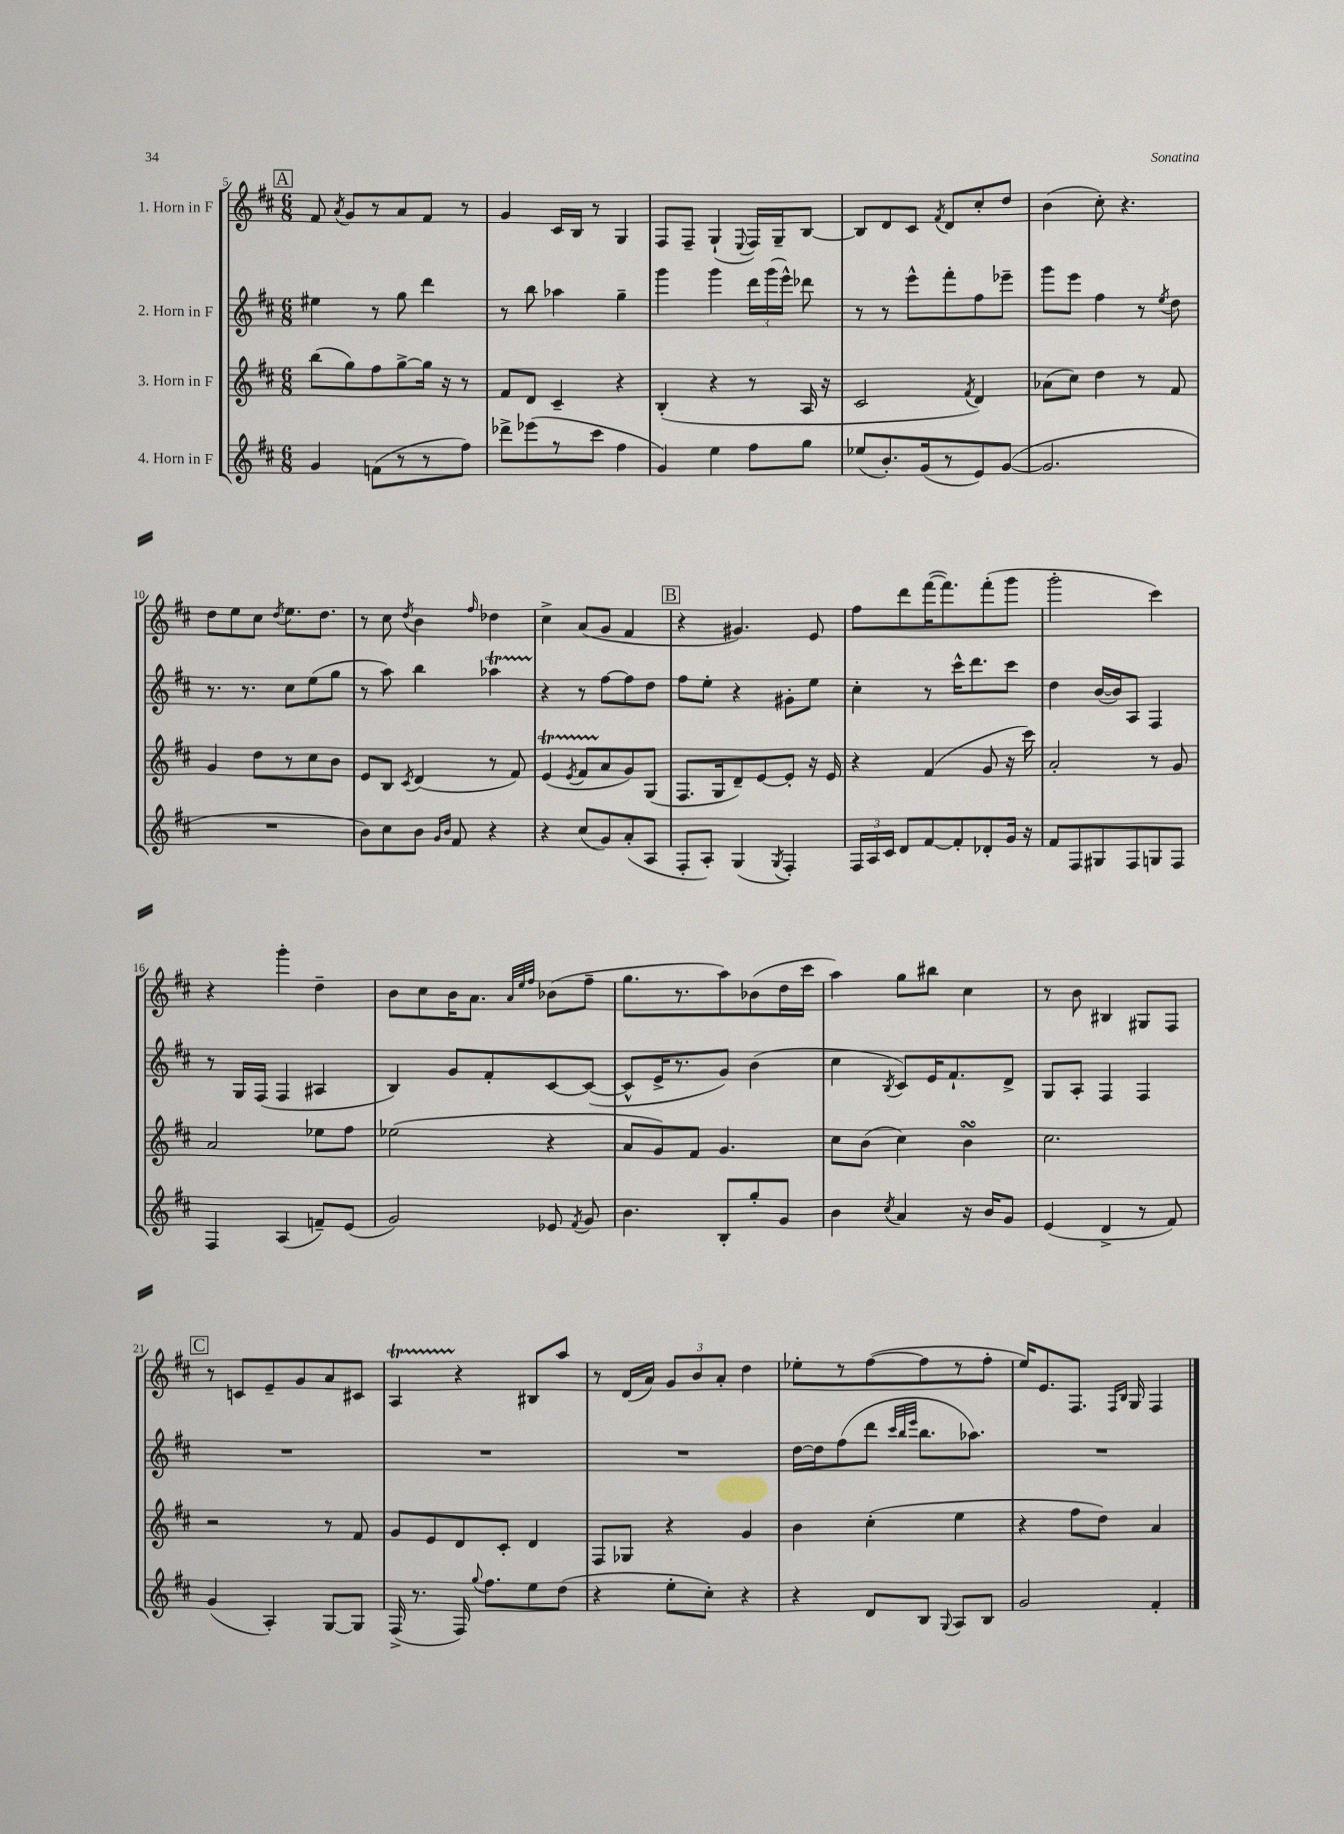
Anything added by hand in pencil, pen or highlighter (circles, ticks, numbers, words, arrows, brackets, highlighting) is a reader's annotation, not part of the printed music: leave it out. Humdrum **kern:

**kern	**kern	**kern	**kern
*staff4	*staff3	*staff2	*staff1
*clefG2	*clefG2	*clefG2	*clefG2
*k[f#c#]	*k[f#c#]	*k[f#c#]	*k[f#c#]
*M6/8	*M6/8	*M6/8	*M6/8
4g	(8bb	4ee#	8f#
.	.	.	8qa
.	8gg)	.	8g
(8f	8ff#	8r	8r
8r	[8gg^	8gg	8a
8r	16gg]	4ddd	8f#
.	16r	.	.
8ff#)	8r	.	8r
=	=	=	=
8ddd-^	8f#	8r	4g
(8eee-	8d	8bb	.
8r	4c#~	4aa-	16c#
.	.	.	16B
8ccc#	.	.	8r
4ff#	4r	4gg~	4G
=	=	=	=
4g)	(4B'	4ggg	8F#
.	.	.	8F#~
4ee	4r	4ggg	(4G`
.	.	.	8qqE
8ff#	8r	24ddd	16F#)
.	.	(24ggg	.
.	.	.	16G~
.	.	24eee^^)	.
8gg	16A	8ddd-	[8B
.	16r	.	.
=	=	=	=
(8ee-	2c#	8r	8B]
8.b')	.	8r	8d
.	.	8eee^^	8c#
(16g	.	.	.
.	.	.	8qf#
8r	.	8fff#'	8d
.	8qf#	.	.
8e)	4d)	8ff#	8cc#'
([8g	.	8eee-~	8dd
=	=	=	=
2.g]	(8a-	8ggg	(4b
.	8cc#)	8eee	.
.	4dd	4ff#	8cc#')
.	.	.	4.r
.	8r	8r	.
.	.	8qee	.
.	8f#	8dd	.
=	=	=	=
2.r	4g	8.r	8dd
.	.	.	8ee
.	.	8.r	.
.	8dd	.	8cc#
.	.	.	8qdd
.	8r	8cc#	8.ee
.	8cc#	(8ee	.
.	.	.	8.dd
.	8b	8gg	.
=	=	=	=
8b)	8e	8r	8r
8cc#	8B	8aa)	8cc#
.	8qc#	.	8qdd
8b	(4d	4bb	4b
16qqg	.	.	.
16qqb	.	.	.
8f#	.	.	.
.	.	.	16qqff#
4r	8r	4aa-	4dd-
.	8f#)	.	.
=	=	=	=
4r	(4e	4r	4cc#^
.	8qe	.	.
(8cc#	8f#	8r	(8a
8g)	8a	[8ff#	8g
(8a'	8g)	8ff#]	4f#
8A	(8G	8dd	.
=	=	=	=
8F#'	8.F#	8ff#	4r
8A')	.	8ee'	.
.	16G	.	.
(4G	8d~)	4r	4.g#)
.	[8e	.	.
8qG	.	.	.
4F#')	8e']	8g#'	.
.	16r	8ee	8e
.	16e	.	.
=	=	=	=
24F#	4r	4cc#'	8ff#
24A	.	.	.
24c#	.	.	.
8d	.	.	8ddd
[8f#	(4f#	8r	([16fff#
.	.	.	8.fff#])
8f#']	.	16ccc#^^	.
.	.	8.ddd	.
8d-'	8g	.	(8fff#'
16g	16r	8ccc#	8ggg
16r	16ccc#)	.	.
=	=	=	=
8f#	2a'	4dd	2ggg'
8F#	.	.	.
8G#	.	([16b	.
.	.	16b])	.
8F#	.	8A	.
8G	8r	4F#	4ccc#)
8F#	8g	.	.
=	=	=	=
4F#	2a	8r	4r
.	.	16G	.
.	.	(16F#	.
(4A	.	4F#	4ggg'
8f~)	8ee-	4A#	4dd~
(8e	8ff#	.	.
=	=	=	=
2g)	(2ee-	4B)	8b
.	.	.	8cc#
.	.	8g	16b
.	.	.	8.a
.	.	8f#'	.
.	.	.	32qqa
.	.	.	32qqee
.	.	.	32qqff#
8e-	4r	[8c#	(8b-
8qf#	.	.	.
8g	.	(8c#_	8ff#~
=	=	=	=
4.b	8a	8c#^^]	8.gg
.	8g)	16e^	.
.	.	8.r	8.r
.	8f#	.	.
8B'	4.g	8g)	8aa)
8gg'	.	(4b	(8b-
8g	.	.	16dd
.	.	.	16ccc#
=	=	=	=
4b	8cc#	4cc#	4aa)
.	(8b	.	.
8qcc#	.	8qB	.
4a	4cc#)	8c#)	8gg
.	.	16e	8bb#
.	.	8.f#`	.
16r	4b	.	4cc#
16b	.	.	.
8g	.	8d^	.
=	=	=	=
(4e	2.cc#	8G	8r
.	.	8A'	8b
4d^	.	4F#	4B#
8r	.	4F#	8G#
8f#)	.	.	8F#
=	=	=	=
(4g	2r	2.r	8r
.	.	.	8c
4A')	.	.	8e~
.	.	.	8g
[8G	8r	.	8a
8G]	8f#	.	8c#
=	=	=	=
(16F#^	8g	2.r	4A
8.r	.	.	.
.	8e	.	.
16F#)	8d	.	4r
8qqgg	.	.	.
8.ff#	.	.	.
.	8c#'	.	.
8ee	4d	.	8B#
(8dd	.	.	8aa
=	=	=	=
4r	8F#	2.r	8r
.	8G-	.	(16d
.	.	.	16a)
8ee'	4r	.	12g
.	.	.	12b
8cc#')	.	.	.
.	.	.	12a'
4r	4g	.	4dd
=	=	=	=
4r	4b	[16dd	8ee-'
.	.	16dd]	.
.	.	(8ff#	8r
8d	(4cc#'	8ddd	([8ff#
.	.	32qqccc#	.
.	.	32qqbb	.
.	.	32qqeee	.
8B	.	8.bb	8ff#]
8qqG	.	.	.
8A	4ee	.	8r
.	.	8.aa-)	.
8B	.	.	8ff#'
=	=	=	=
2g	4r	2.r	16ee)
.	.	.	8.e
.	8ff#	.	8.F#
.	8dd)	.	.
.	.	.	16qqF#
.	.	.	16qqB
.	.	.	16G
4f#'	4a	.	4F#
==	==	==	==
*-	*-	*-	*-
